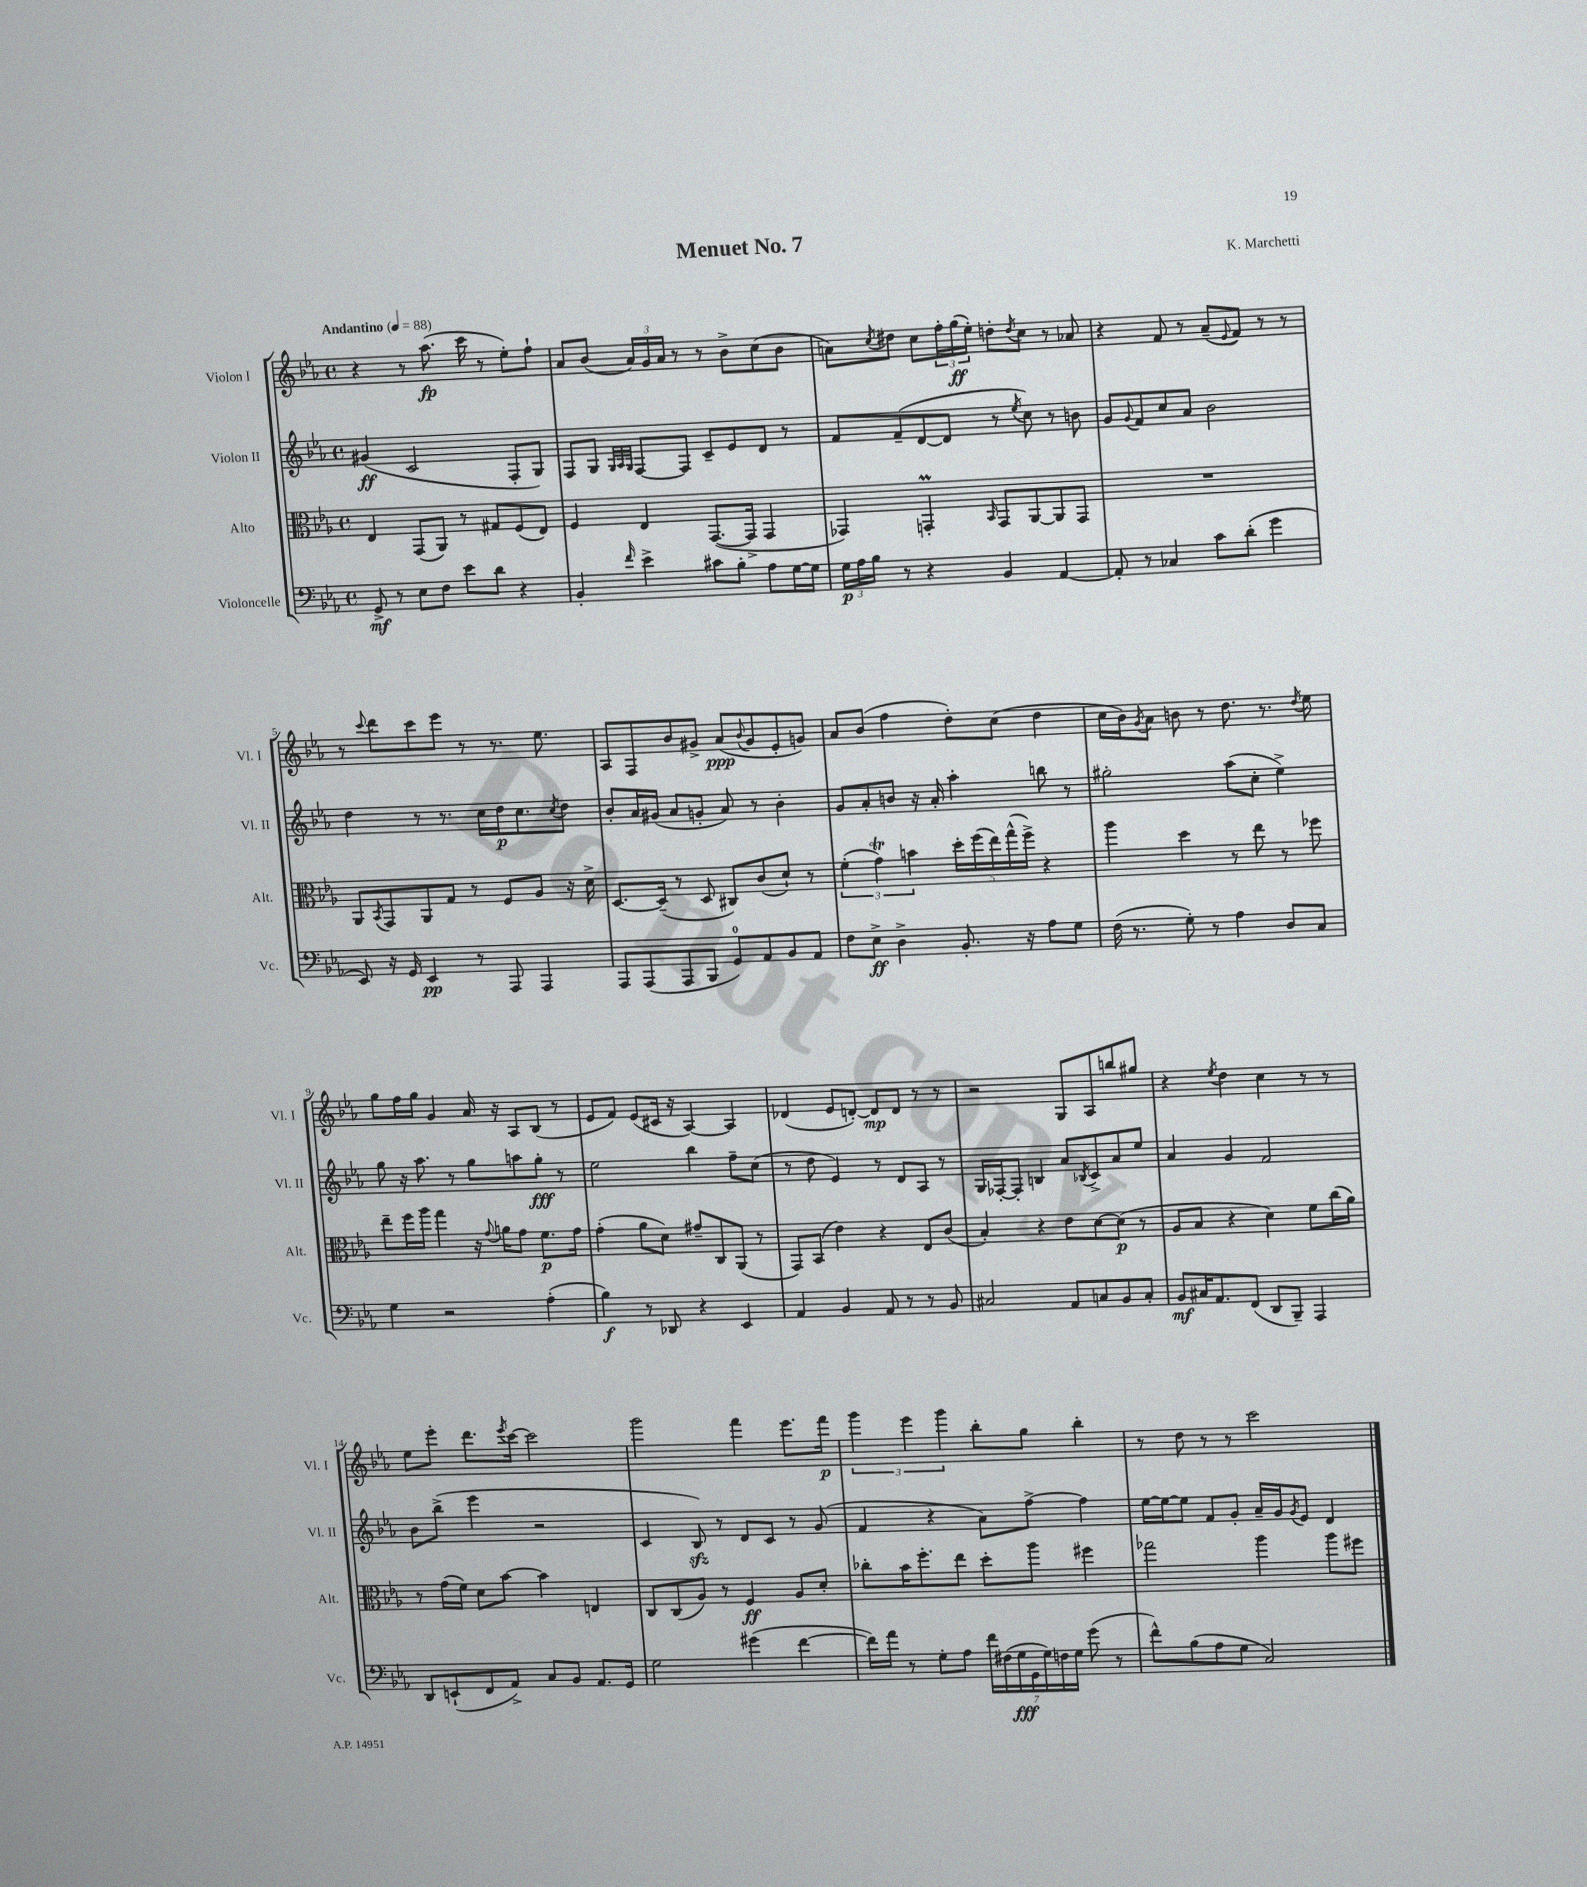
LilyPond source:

\header { title = "Menuet No. 7" composer = "K. Marchetti" }
<<
\new StaffGroup <<
\new Staff = "s0" \with { instrumentName = "Violon I" shortInstrumentName = "Vl. I" } {
    \clef treble \key ees \major \defaultTimeSignature \time 4/4 \tempo "Andantino" 4 = 88
    r4 r8 aes''8.\fp( c'''16 r8 ees''8-.) f''8-! |
    aes'8 bes'8( \tuplet 3/2 { aes'16) g'16 aes'16 } r8 r8 bes'8-> c''8( bes'8 |
    a'8) \acciaccatura { c''8 } dis''8 c''8 \tuplet 3/2 { f''16-. g''16\ff( ees''16-.) } d''8-. \acciaccatura { d''8 } c''8 r8 aes'8 |
    r4 f'8 r8 aes'8--( \appoggiatura { ees'8 } f'8) r8 r8 |
    r8 \appoggiatura { c'''8 } d'''8 c'''8 ees'''8 r8 r8. ees''8. |
    aes8 f8 bes'8 gis'8-> aes'8\ppp( \appoggiatura { bes'8 } gis'8 ees'8-. g'8) |
    aes'8 bes'8( f''4 d''8-.) c''8( d''4 |
    c''16 bes'16) \acciaccatura { g'8 } aes'8 b'8 r8 d''8. r8. \acciaccatura { d''8 } ees''8 |
    g''8 f''16 g''16 g'4 aes'16 r16 aes8 bes8( r8 |
    ees'8 f'8) ees'8( cis'16 r16 aes4~) aes4 |
    des'4( ees'8 d'8~-.) d'8\mp d'8 r8 r8 |
    r2 g8 aes8 b''8 gis''8 |
    r4 \acciaccatura { ees''8 } d''4 c''4 r8 r8 |
    ees''8 ees'''8-. d'''8. \acciaccatura { ees'''8 } c'''16~ c'''2 |
    g'''2 f'''4 ees'''8. f'''16\p |
    \tuplet 3/2 { g'''4 ees'''4 g'''4 } bes''8-. g''8 bes''4-. |
    r8 d''8 r8 r8 c'''2 \bar "|." |
}
\new Staff = "s1" \with { instrumentName = "Violon II" shortInstrumentName = "Vl. II" } {
    \clef treble \key ees \major \defaultTimeSignature \time 4/4
    gis'4\ff( c'2 f8-. g8) |
    f8 g8 \grace { g32 aes32 g32 } f8~ f8 c'8-- ees'8 d'8 r8 |
    f'8 f'8--( d'8~ d'8 r8 \acciaccatura { ees''8 } c''8) r8 b'8 |
    g'8 \appoggiatura { g'8 } f'8 c''8 aes'8 bes'2 |
    d''4 r8 r8. c''16 d''16\p c''8. \acciaccatura { c''8 } d''8 |
    bes'8-. aes'16 gis'16( aes'8 g'8-. aes'8) r8 bes'4-. |
    g'8 aes'8-. b'8 r16 aes'16-. aes''4-. b''8 r8 |
    gis''2-. aes''8( c''8-. ees''4->) |
    g''8 r16 aes''8. r8 g''8 a''8 g''8-.\fff r8 |
    ees''2 bes''4 f''8-- c''8( |
    r8 d''8 ees'4) r8 d'8 aes8 r8 |
    g16 fes16~-. fes8-. b4 aes'8 \acciaccatura { bes8 } c'8-> aes'8 ees''8 |
    aes'4 g'4 f'2 |
    bes'8 bes''8->( ees'''4 r2 |
    c'4 bes8\sfz) r8 d'8 c'8 r8 g'8( |
    f'4 r4 aes'8) f''8~-> f''4 |
    ees''16~ ees''16~ ees''8 f'8 g'8-. aes'16-- g'16 \acciaccatura { g'8 } ees'8 d'4 \bar "|." |
}
\new Staff = "s2" \with { instrumentName = "Alto" shortInstrumentName = "Alt." } {
    \clef alto \key ees \major \defaultTimeSignature \time 4/4
    ees4 g,8( aes,8) r8 gis8 f8( ees8) |
    f4 ees4 g,8.~( g,16-> g,4 |
    ges,4) g,4-.\prall \grace { bes,16 } g,8 aes,8~ aes,8 g,8 |
    R1 |
    aes,8 \acciaccatura { bes,8 } g,8 aes,8 g8 r8 f8 aes8 r16 d'16-> |
    d8.~ d16--( r8 d8 cis8) c'8( d'8-!) r8 |
    \tuplet 3/2 { f'4-.( g'4\trill) b'4 } \tuplet 5/4 { d''16-. f''16( ees''16) g''16-^( f''16->) } r4 |
    aes''4 d''4 r8 ees''8 r8 fes''8 |
    ees''8-- f''16 aes''16 g''4 r16 \appoggiatura { g'8 } a'16 g'8 f'8.\p g'16 |
    g'4-.( aes'8 d'8) gis'8-- c8 aes,8( r8 |
    g,8) bes,8( ees'4) r4 ees8 c'8( |
    bes4-.) r4 ees'8 d'8~ d'8\p( r8 |
    aes8 bes8 r4 d'4) f'8 c''16( aes'16) |
    r8 g'16( f'16) d'8 bes'8~ bes'4 e4 |
    c8 c8( aes8) r8 f4\ff aes8 d'8-. |
    ces''8-. bes'16 f''8.-. ees''8 d''8-. aes''8 fis''4 |
    ges''2 aes''4 aes''8 fis''8 \bar "|." |
}
\new Staff = "s3" \with { instrumentName = "Violoncelle" shortInstrumentName = "Vc." } {
    \clef bass \key ees \major \defaultTimeSignature \time 4/4
    g,8->\mf r8 ees8 f8 ees'8 d'8 r4 |
    bes,4-. \grace { f'16 } ees'4-> cis'8 bes8-. aes8 g16~ g16 |
    \tuplet 3/2 { g16\p aes16 bes16 } r8 r4 bes,4 aes,4~ |
    aes,8-. r8 ces4 c'8 d'8-.( g'4 |
    ees,8) r16 g,16 ees,4\pp r8 aes,,8 aes,,4 |
    aes,,8 aes,,8( aes,,8 bes,,8 g,8-0) aes,8 bes,8 aes,8 |
    f8 ees8->\ff d4-> bes,8.-. r16 aes8 g8 |
    f16( r8. g8-.) r8 aes4 d8 c8 |
    g4 r2 aes4-.( |
    bes4\f) r8 des,8 r4 ees,4 |
    aes,4 bes,4 aes,8 r8 r8 bes,8 |
    cis2 aes,8 c8 bes,8 c8-. |
    bes,8\mf cis16 aes,8. f,8( d,8 bes,,8--) aes,,4 |
    d,8 e,8-!( f,8 aes,8->) c8 bes,8 aes,8. g,16 |
    g2 gis'4( f'4~ |
    f'16) aes'16 r8 g8-. aes8 \tuplet 7/4 { f'16 fis16( g16\fff g,16 g16) f16 g16 } g'8( r8 |
    f'8-^) bes8( aes8 g8 c2) \bar "|." |
}
>>
>>
